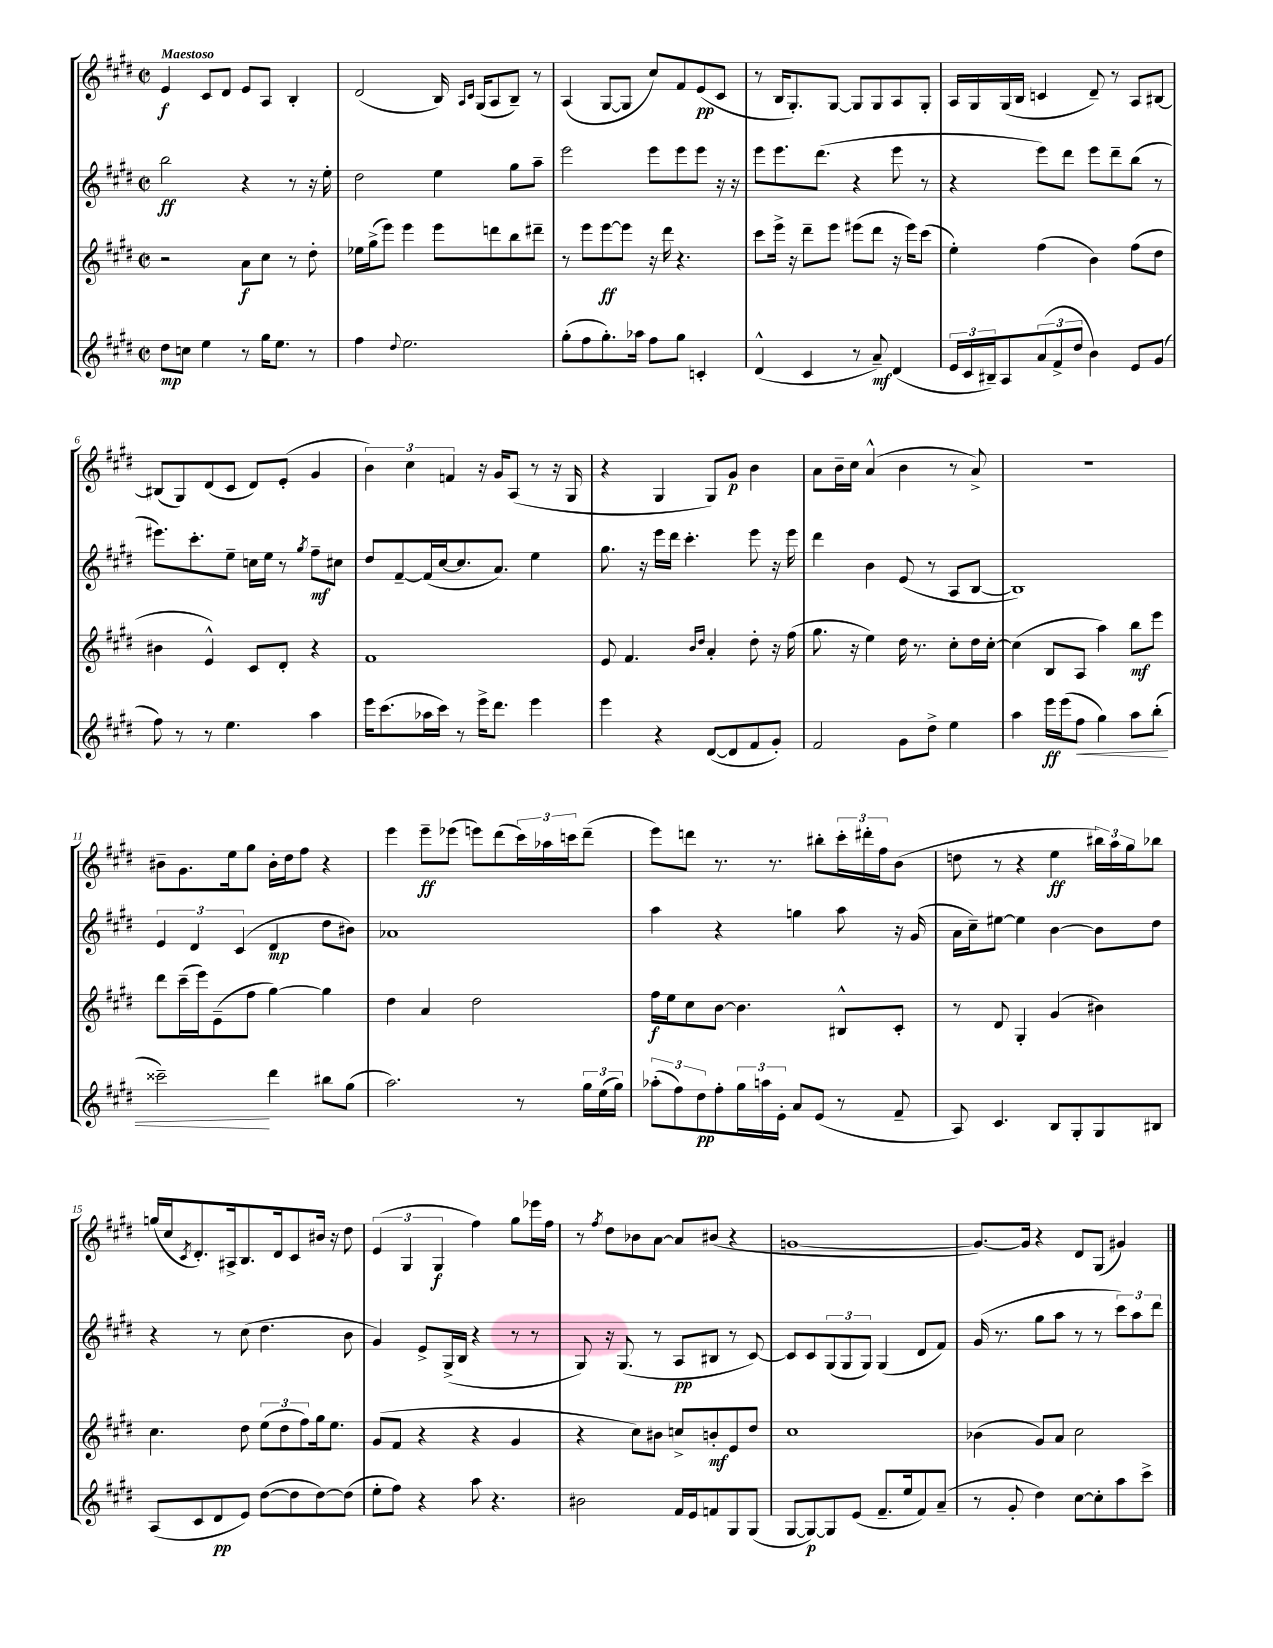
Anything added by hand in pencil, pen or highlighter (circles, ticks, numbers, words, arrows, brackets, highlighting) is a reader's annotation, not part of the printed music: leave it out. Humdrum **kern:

**kern	**kern	**kern	**kern
*staff4	*staff3	*staff2	*staff1
*clefG2	*clefG2	*clefG2	*clefG2
*k[f#c#g#d#]	*k[f#c#g#d#]	*k[f#c#g#d#]	*k[f#c#g#d#]
*M2/2	*M2/2	*M2/2	*M2/2
*met(c|)	*met(c|)	*met(c|)	*met(c|)
8dd#	2r	2bb	4e
8cc	.	.	.
4ee	.	.	8c#
.	.	.	8d#
8r	8a	4r	8e
16gg#	8cc#	.	8A
8.ee	.	.	.
.	8r	8r	4B'
8r	8dd#'	16r	.
.	.	16ee'	.
=	=	=	=
4ff#	16ee-	2dd#	(2d#
.	(16gg#^	.	.
.	8eee)	.	.
8qqdd#	.	.	.
2.ee	4eee	.	.
.	8eee	4ee	16B)
.	.	.	16qqA
.	.	.	16qqc#
.	.	.	(16G#
.	8ddd	.	8A
.	8bb	8gg#	8B~)
.	8ddd#~	8aa~	8r
=	=	=	=
(8gg#'	8r	2eee	(4A
8ff#	8eee	.	.
8.gg#')	[8eee	.	[8G#
.	8eee]	.	8G#]
16aa-	.	.	.
8ff#	16r	8eee	8cc#)
.	16ddd#	.	.
8gg#	4.r	8eee	8f#
4c'	.	8eee	(8e
.	.	16r	8c#
.	.	16r	.
=	=	=	=
(4d#^^	8ccc#	8eee	8r
.	16eee^	8.eee	16B
.	16r	.	8.G#')
4c#	8ddd#~	.	.
.	.	(8.ddd#	.
.	8eee	.	[8G#
8r	(8eee#	4r	8G#]
8a~)	8ddd#	.	8G#
(4d#	16r	8eee	8A
.	16eee#)	.	.
.	(8ccc#	8r	8G#'
=	=	=	=
24e	4ee')	4r	16A
24c#	.	.	.
.	.	.	16G#
24B#~)	.	.	.
8A	.	.	(16G#
.	.	.	16B
(12a	(4ff#	8eee)	4c
12f#^	.	.	.
.	.	8ddd#	.
12dd#	.	.	.
4b)	4b)	8eee	8d#~)
.	.	8ddd#~	8r
8e	(8ff#	(8bb	8A
(8g#	8dd#	8r	[8B#
=	=	=	=
8ff#)	4b#	8.eee#)	(8B#]
8r	.	.	8G#)
.	.	8.ccc#'	.
8r	4e^^)	.	(8d#
4.ee	.	8ee~	8c#
.	8c#	16cc	8d#)
.	.	16ee	.
.	8d#'	8r	(8e'
.	.	8qgg#	.
4aa	4r	8ff#~	4g#
.	.	8cc#	.
=	=	=	=
16eee	1f#	8dd#	6b)
(8.ccc#	.	.	.
.	.	[8f#~	.
.	.	.	6cc#
16aa-	.	(16f#]	.
16ccc#)	.	[16cc#	.
.	.	.	6f
8r	.	8.cc#]	.
16eee^	.	.	16r
8.ddd#	.	8.a)	16g#
.	.	.	(8A
4eee	.	4ee	8r
.	.	.	16r
.	.	.	16G#
=	=	=	=
4eee	8e	8.gg#	4r
.	4.f#	.	.
.	.	16r	.
4r	.	16eee	4G#
.	.	16ddd#	.
.	.	4.ccc#'	.
.	16qqb	.	.
.	16qqdd#	.	.
([8d#	4a'	.	8G#)
8d#]	.	.	8g#
8f#	8dd#'	8eee	4b
8g#')	16r	16r	.
.	(16ff#	16eee	.
=	=	=	=
2f#	8.gg#	4ddd#	8a
.	.	.	16b~
.	16r	.	16cc#
.	4ee)	4b	(4a^^
8g#	16dd#	(8e	4b
.	8.r	.	.
8dd#^	.	8r	.
4ee	8cc#'	8A	8r
.	16dd#	[8B	8a^)
.	[16cc#'	.	.
=	=	=	=
4aa	(4cc#]	1B])	1r
16eee	8B	.	.
(16eee	.	.	.
8ff#	8A	.	.
4gg#)	4aa)	.	.
8aa	8bb	.	.
(8bb'	8eee	.	.
=	=	=	=
2ccc##~)	8ddd#	6e	8b#~
.	(16ccc#~	.	8.g#
.	.	6d#	.
.	16eee)	.	.
.	(8e~	.	.
.	.	.	16ee
.	.	(6c#	.
.	8ff#	.	8gg#
4ddd#	[4gg#)	4d#	16b#'
.	.	.	16dd#
.	.	.	8ff#
8bb#	4gg#]	8dd#	4r
(8gg#	.	8b#)	.
=	=	=	=
2.aa)	4dd#	1a-	4eee
.	4a	.	8eee~
.	.	.	(8eee-
.	2dd#	.	8eee)
.	.	.	(8ddd#
8r	.	.	24ccc#)
.	.	.	24aa-
.	.	.	24ccc
24gg#	.	.	(8ddd#~
(24ee	.	.	.
24gg#)	.	.	.
=	=	=	=
(12aa-'	16ff#	4aa	8eee)
.	16ee	.	.
12ff#)	.	.	.
.	8cc#	.	8ddd
12dd#	.	.	.
8ff#'	[8b	4r	8.r
24gg#	4.b]	.	.
24aa	.	.	.
.	.	.	8.r
24e'	.	.	.
8a	.	4gg	.
(8e	.	.	8bb#'
8r	8B#^^	8aa	24ccc#'
.	.	.	24ddd#'
.	.	.	24ff#
8f#~	8c#'	16r	(8b
.	.	(16g#	.
=	=	=	=
8A)	8r	16a	8dd
.	.	16cc#~)	.
4.c#	8d#	[8ee#	8r
.	4G#'	4ee#]	4r
8B	(4g#	[4b	4ee
8G#'	.	.	.
8G#	4b#)	8b]	24bb#)
.	.	.	24aa
.	.	.	24gg#
8B#	.	8dd#	8bb-
=	=	=	=
(8A	4.cc#	4r	(16gg
.	.	.	16cc#
.	.	.	8qc#
8c#	.	.	8.d#')
8d#	.	8r	.
.	.	.	16A#^
8e)	8dd#	(8cc#	8.B
([8dd#	(12ee	4.dd#	.
.	.	.	16d#
.	12dd#	.	.
8dd#]	.	.	8c#
.	12ff#)	.	.
[8dd#)	16gg#	.	16b#
.	8.ee	.	16r
(8dd#]	.	8b	8dd#
=	=	=	=
8ee'	(8g#	4g#)	(6e
8ff#)	8f#	.	.
.	.	.	6G#
4r	4r	8e^	.
.	.	.	6G#
.	.	(16G#^	.
.	.	16B	.
8aa	4r	4r	4ff#)
4.r	.	.	.
.	4g#	8r	8gg#
.	.	8r	16eee-
.	.	.	16ff#
=	=	=	=
2b#	4r	8G#)	8r
.	.	.	8qff#
.	.	16r	8dd#
.	.	(8.G#	.
.	8cc#)	.	8b-
.	8b#	8r	[8a
16f#	8cc^	8A	8a]
16e	.	.	.
8f	8b'	8B#	(8b#
8G#	8e	8r	4r
(8G#	8dd#	[8c#)	.
=	=	=	=
[8G#	1cc#	8c#]	[1g
8G#_)	.	8c#	.
8G#]	.	(12G#	.
.	.	12G#	.
(8e	.	.	.
.	.	12G#)	.
8.f#~	.	(4G#	.
16ee	.	.	.
8f#)	.	8d#	.
(8a~	.	8f#)	.
=	=	=	=
8r	(4b-	(16g#	8.g_)
.	.	8.r	.
8g#'	.	.	.
.	.	.	16g]
4dd#)	8g#)	8gg#	4r
.	8a	8aa	.
[8cc#	2cc#	8r	8d#
8cc#']	.	8r	(8G#
8aa	.	12ccc#)	4g#)
.	.	12aa	.
8ccc#^	.	.	.
.	.	12ddd#	.
==	==	==	==
*-	*-	*-	*-
